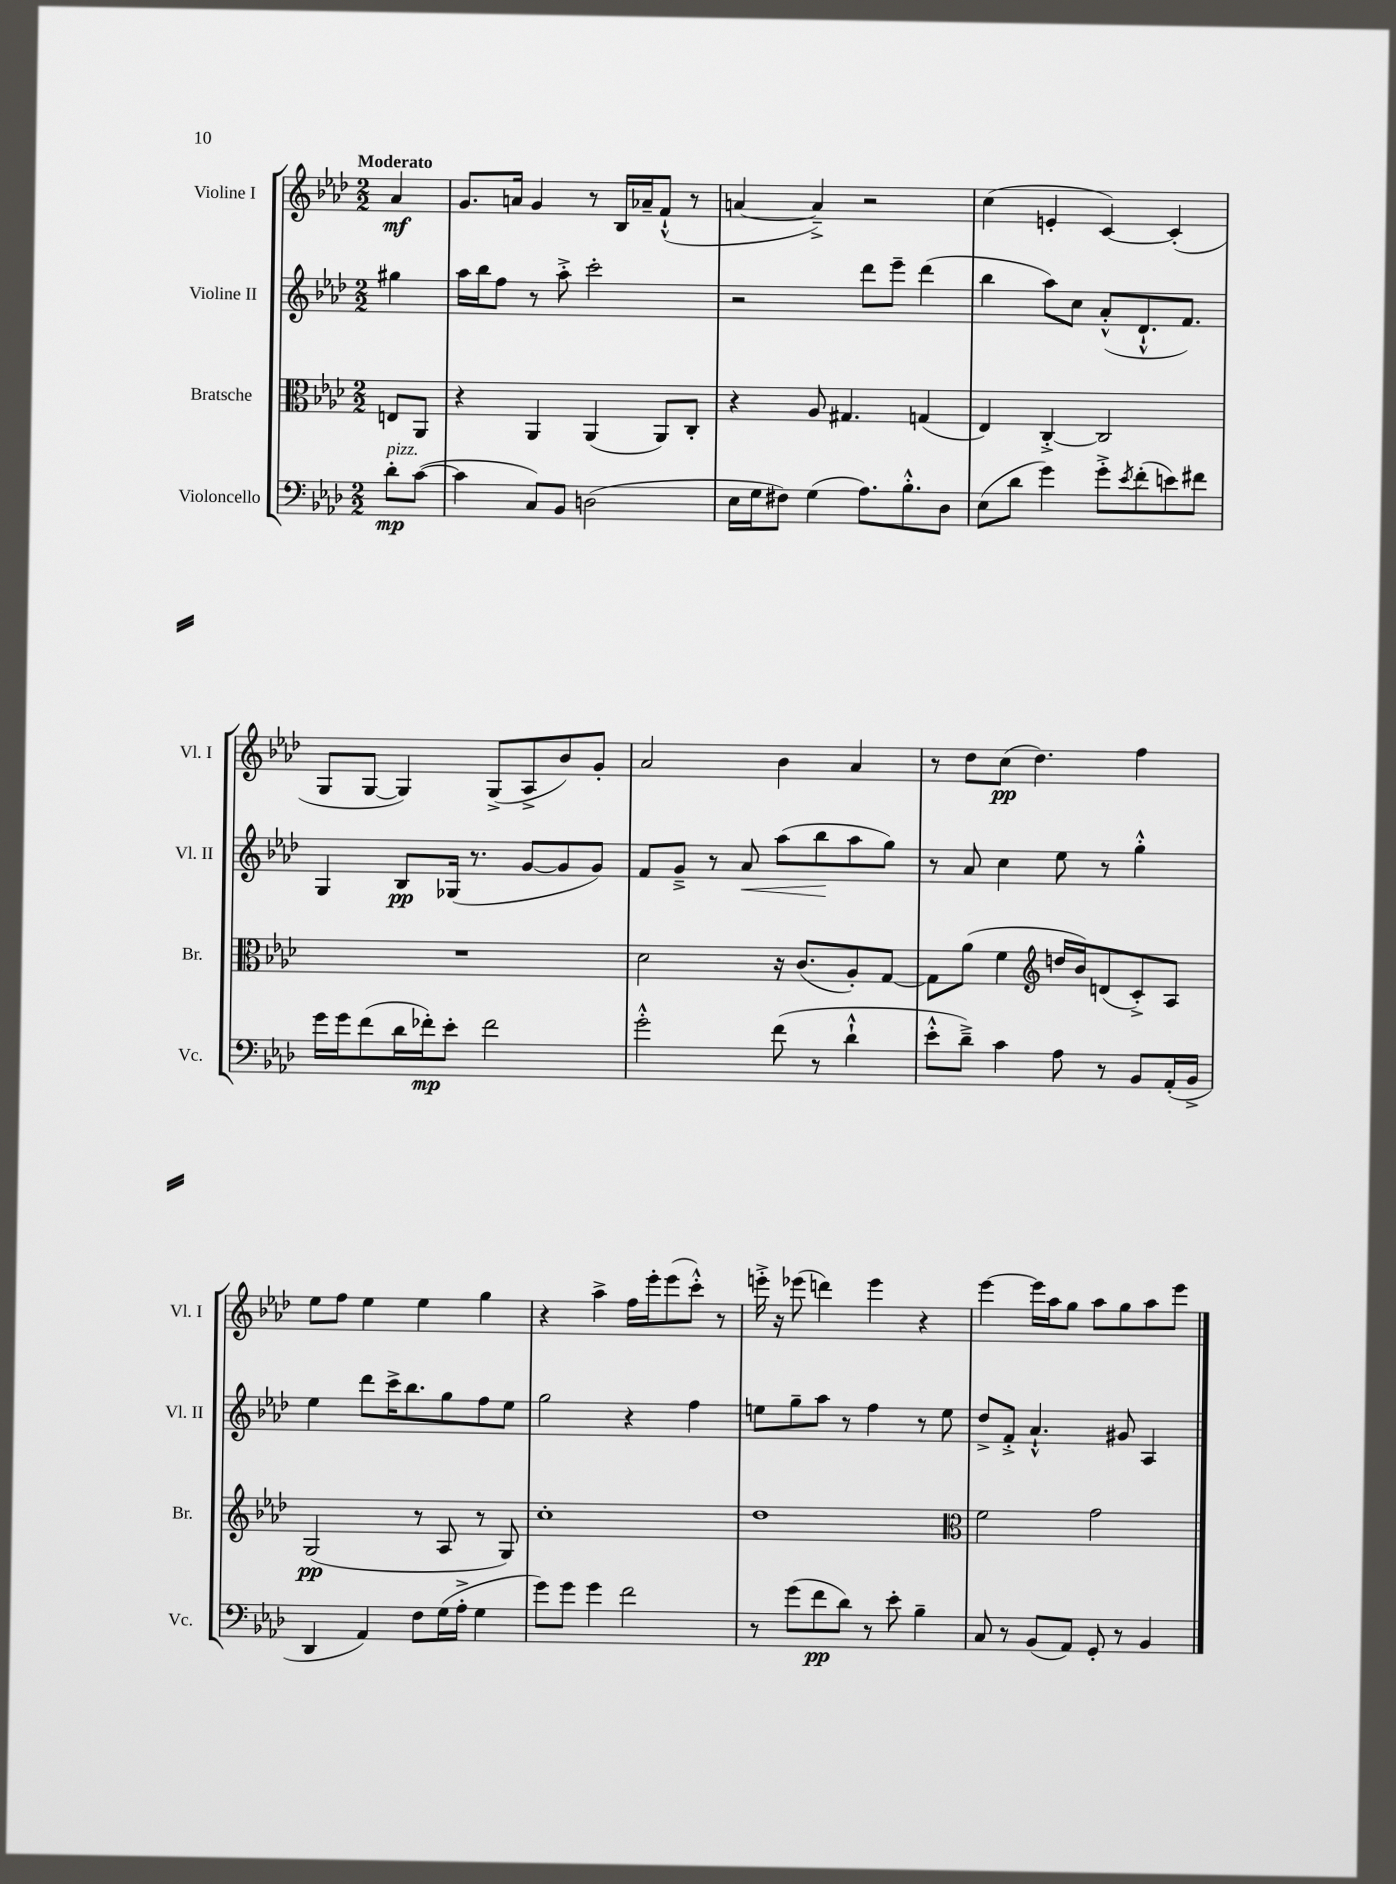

**kern	**kern	**kern	**kern
*staff4	*staff3	*staff2	*staff1
*clefF4	*clefC3	*clefG2	*clefG2
*k[b-e-a-d-]	*k[b-e-a-d-]	*k[b-e-a-d-]	*k[b-e-a-d-]
*M2/2	*M2/2	*M2/2	*M2/2
8d-'	8E	4gg#	4a-
([8c	8AA-	.	.
=	=	=	=
4c]	4r	16aa-	8.g
.	.	16bb-	.
.	.	8ff	.
.	.	.	16a
8C)	4AA-	8r	4g
8BB-	.	8aa-'^	.
(2D	(4AA-	2ccc'	8r
.	.	.	16B-
.	.	.	16a-~
.	8AA-)	.	(8f`^^
.	8C'	.	8r
=	=	=	=
16E-	4r	2r	[4a
16G	.	.	.
8F#)	.	.	.
(4G	8A-	.	4a~^])
.	4.G#	.	.
8.A-)	.	8ddd-	2r
.	.	8eee-~	.
8.B-'^^	.	.	.
.	(4G	(4ddd-	.
8D-	.	.	.
=	=	=	=
(8E-	4E-)	4bb-	(4cc
8d-	.	.	.
4g)	[4C'^	8aa-)	4e'
.	.	8cc	.
8g'^	2C]	(8a-'^^	[4c)
8qe-	.	.	.
(8f'	.	8.d-`^^	.
8e)	.	.	(4c']
.	.	8.f)	.
8f#	.	.	.
=	=	=	=
16g	1r	4G	8G
16g	.	.	.
(8f	.	.	[8G
16d-	.	8B-	4G])
16f-')	.	.	.
8e-'	.	(16G-	.
.	.	8.r	.
2f-	.	.	(8G^
.	.	[8g	8A-^
.	.	8g]	8b-)
.	.	8g)	8g'
=	=	=	=
2g'^^	2d-	8f	2a-
.	.	8g~^	.
.	.	8r	.
.	.	8a-	.
(8f	16r	(8aa-	4b-
.	(8.c	.	.
8r	.	8bb-	.
4d-`^^	8A-')	8aa-	4a-
.	[8G	8gg)	.
=	=	=	=
8e-'^^	8G]	8r	8r
8d-~^)	(8a-	8a-	8dd-
4c	4f	4cc	(8cc
.	.	.	4.dd-)
*	*clefG2	*	*
8A-	16dd	8ee-	.
.	16b-)	.	.
8r	(8d	8r	.
8BB-	8c'^)	4gg'^^	4ff
(16AA-'	8A-	.	.
16BB-^	.	.	.
=	=	=	=
4DD-	(2G	4ee-	8ee-
.	.	.	8ff
4AA-)	.	8ddd-	4ee-
.	.	16ccc^	.
.	.	8.bb-	.
8F	8r	.	4ee-
(16G	8A-	8gg	.
16A-'^	.	.	.
4G	8r	8ff	4gg
.	8G)	8ee-	.
=	=	=	=
8g)	1cc'	2gg	4r
8g	.	.	.
4g	.	.	4aa-^
2f	.	4r	16ff
.	.	.	16eee-'
.	.	.	(8eee-
.	.	4ff	8ccc'^^)
.	.	.	8r
=	=	=	=
8r	1dd-	8ee	16eee'^
.	.	.	16r
(8g	.	8gg~	(8eee-
8f	.	8aa-	4ddd)
8d-)	.	8r	.
8r	.	4ff	4eee-
8e-'	.	.	.
4B-~	.	8r	4r
.	.	8ee	.
=	=	=	=
*	*clefC3	*	*
8C	2f	8dd-^	[4eee-
8r	.	8f'^	.
(8BB-	.	4.a-`^^	16eee-]
.	.	.	16aa-
8AA-)	.	.	8gg
8GG'	2g	.	8aa-
8r	.	8g#	8gg
4BB-	.	4A-	8aa-
.	.	.	8eee-
==	==	==	==
*-	*-	*-	*-
